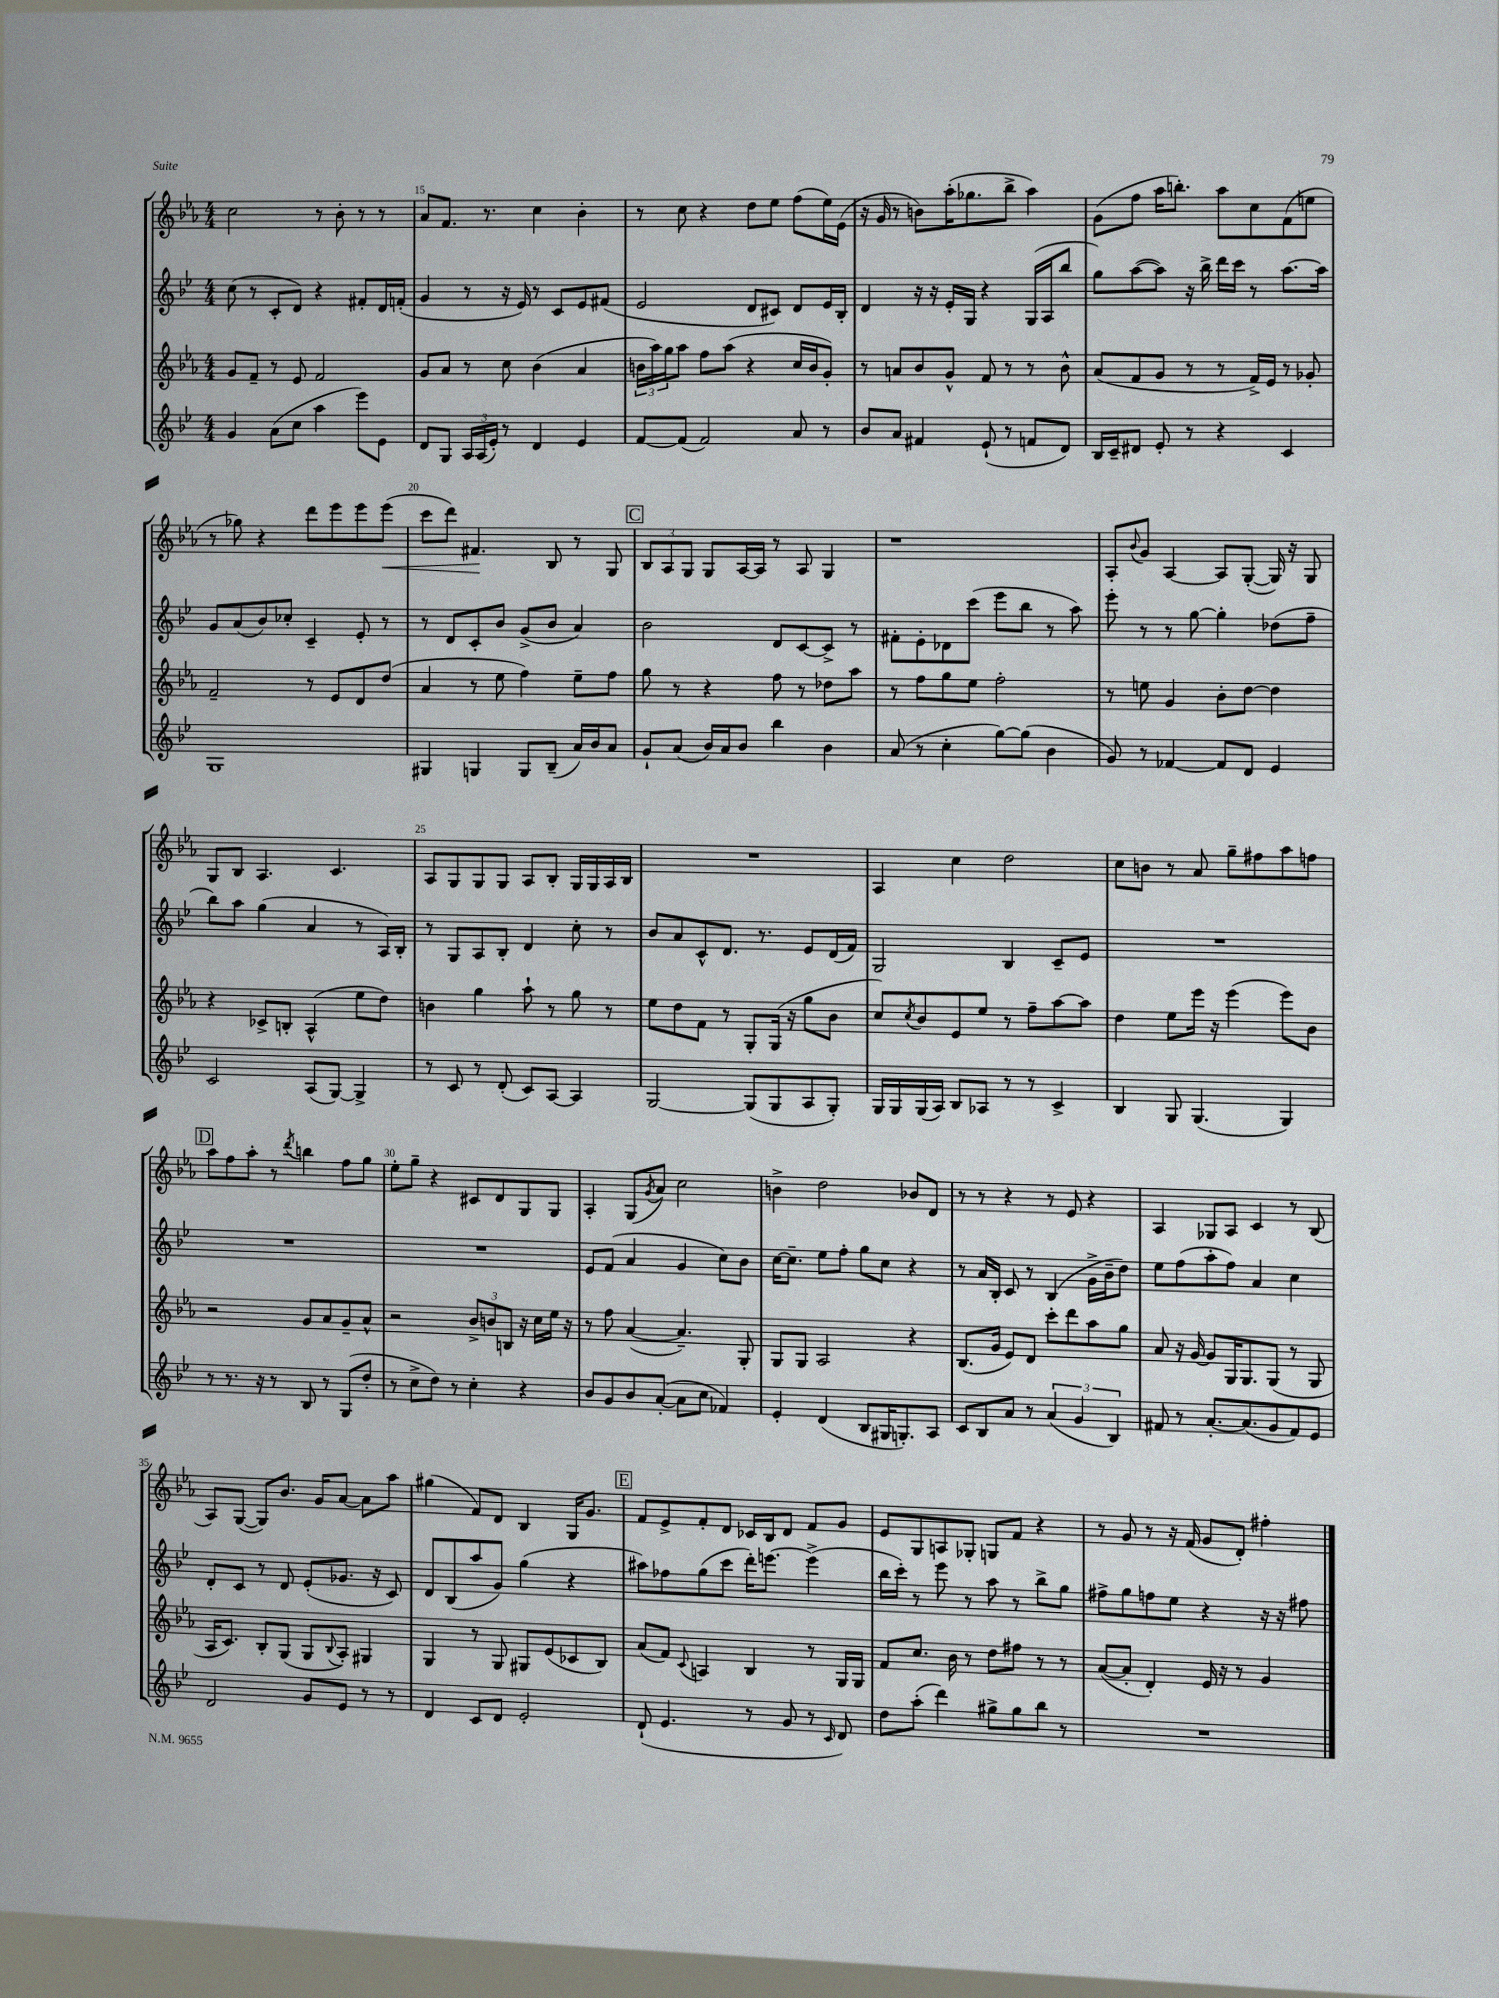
<<
\new StaffGroup <<
\new Staff = "s0" {
    \clef treble \key ees \major \numericTimeSignature \time 4/4
    c''2 r8 bes'8-. r8 r8 |
    aes'8 f'8. r8. c''4 bes'4-. |
    r8 c''8 r4 d''8 ees''8 f''8( ees''16) ees'16( |
    r16 g'16 r8 b'8) aes''16-.( ges''8. bes''8-> aes''4) |
    g'8( f''8 aes''16 b''8.-.) aes''8 c''8 f'8( e''8 |
    r8 ges''8) r4 d'''8 ees'''8 ees'''8 ees'''8\<( |
    c'''8 d'''8) fis'4.\! bes8 r8 g8 |
    \mark \markup { \box "C" } \tuplet 3/2 { bes8 aes8 g8 } g8 aes16~ aes16 r8 aes8 g4 |
    r1 |
    aes8-. \appoggiatura { bes'8 } g'8 aes4~ aes8 g8~-.( g16) r16 g8 |
    g8 bes8 aes4. c'4. |
    aes8 g8 g8 g8 aes8 bes8-. g16 g16 aes16 bes16 |
    R1 |
    aes4 c''4 d''2 |
    c''8 b'8 r8 aes'8 g''8-- fis''8 aes''8 f''8 |
    \mark \markup { \box "D" } aes''8 f''8 aes''8-. r8 \acciaccatura { d'''8 } b''4 f''8 g''8 |
    ees''8-. g''8-- r4 cis'8 d'8 g8 g8 |
    aes4-. g8( \acciaccatura { g'8 } aes'8) c''2 |
    b'4-> d''2 bes'8 d'8 |
    r8 r8 r4 r8 ees'8 r4 |
    aes4 ges8 aes8 c'4 r8 bes8( |
    aes8) g8~( g8) bes'8. g'16 aes'8~ aes'8 aes''8 |
    gis''4( f'8) d'8 bes4 g16 g'8. |
    \mark \markup { \box "E" } f'8 ees'8-> f'8-. d'8 ces'16 bes16 d'8 f'8 g'8 |
    ees'8 g8 a8 ges8-. g8 f'8 r4 |
    r8 g'8 r8 r16 f'16( g'8 d'8-.) fis''4-. \bar "|." |
}
\new Staff = "s1" {
    \clef treble \key bes \major \numericTimeSignature \time 4/4
    c''8( r8 c'8-. d'8) r4 fis'8-. d'16 f'16-.( |
    g'4 r8 r16 ees'16) r8 c'8 ees'8 fis'8( |
    ees'2 d'8 cis'8) d'8 ees'16 bes16-. |
    d'4 r16 r16 ees'16-. g16 r4 g16( a16 bes''8 |
    g''8) a''8~( a''8) r16 bes''16-> d'''16 c'''16 r8 a''8.~ a''16 |
    g'8 a'8( bes'8) ces''8-. c'4-- ees'8-. r8 |
    r8 d'8 c'8-. bes'8 g'8->( bes'8 a'4) |
    \mark \markup { \box "C" } bes'2 d'8 c'8~ c'8-> r8 |
    fis'8-. ees'8-. des'8 c'''8( ees'''8 bes''8 r8 a''8) |
    ees'''8-. r8 r8 g''8~ g''4-. des''8( f''8-- |
    bes''8) a''8 g''4( a'4 r8 a16) bes16-. |
    r8 g8 a8 bes8-. d'4 c''8-. r8 |
    bes'8 a'8 c'8-^ d'8. r8. ees'8 d'16( f'16) |
    g2 bes4 c'8-- ees'8 |
    R1 |
    \mark \markup { \box "D" } R1 |
    R1 |
    ees'8 f'8( a'4 g'4 c''8) bes'8 |
    c''16~ c''8.-- ees''8 f''8-. g''8 c''8 r4 |
    r8 a'16 bes16-. c'8 r8 bes4( g'16-> bes'16-- d''8) |
    ees''8 f''8( a''8-. f''8) a'4 c''4 |
    d'8-. c'8 r8 d'8 ees'8-.( ges'8. r16 c'8) |
    d'8 bes8( a''8 g'8) g''4( r4 |
    \mark \markup { \box "E" } ais''8) fes''8 g''8( c'''8 d'''16-.) e'''8.~ e'''4->( |
    bes''16 c'''16-.) r8 ees'''8 r8 a''8 r8 bes''8-> g''8 |
    fis''8-> g''8 f''8 ees''8 r4 r16 r16 fis''8 \bar "|." |
}
\new Staff = "s2" {
    \clef treble \key ees \major \numericTimeSignature \time 4/4
    g'8 f'8-- r8 ees'8 f'2 |
    g'8 aes'8 r8 c''8 bes'4( aes'4 |
    \tuplet 3/2 { b'16 aes''16) g''16 } aes''8 f''8 aes''8( r4 c''16 b'16 g'8-.) |
    r8 a'8 bes'8 g'8-^ f'8 r8 r8 bes'8-^ |
    aes'8( f'8 g'8 r8 r8 f'16->) ees'16 r8 ges'8-. |
    f'2-- r8 ees'8 d'8 d''8( |
    aes'4 r8 ees''8 f''4) ees''8-- f''8 |
    \mark \markup { \box "C" } g''8 r8 r4 f''8 r8 des''8 aes''8 |
    r8 f''8 g''8 ees''8 f''2-. |
    r8 e''8 g'4 bes'8-. d''8~ d''4 |
    r4 ces'8-> b8-. aes4-^( ees''8 d''8) |
    b'4 g''4 aes''8-! r8 g''8 r8 |
    ees''8 d''8 f'8 r8 g8-. g16( r16 g''8 bes'8 |
    c''8) \acciaccatura { c''8 } bes'8 ees'8 ees''8 r8 f''8-- aes''8~ aes''8 |
    d''4 ees''8 ees'''16 r16 ees'''4( ees'''8) bes'8 |
    \mark \markup { \box "D" } r2 g'8 aes'8 g'8-- aes'8-^ |
    r2 \tuplet 3/2 { bes'8-> b'8 b8 } r16 c''16 ees''16 r16 |
    r8 f''8 aes'4~( aes'4.--) g8-. |
    g8 g8 aes2 r4 |
    bes8.( g'16 ees'8) d'8 c'''8-. d'''8 aes''8 g''8 |
    aes'8 r16 g'16~ g'8 g16 g8. g8( r8 g8 |
    aes16 c'8.) bes8-. g8( g8 \appoggiatura { bes8 } aes8-.) gis4 |
    g4 r8 g8 gis8 ees'8( ces'8 bes8) |
    \mark \markup { \box "E" } aes'8( f'8) \appoggiatura { c'8 } a4 bes4 r8 g16 g16 |
    f'8 c''8. bes'16 r8 d''8 fis''8 r8 r8 |
    aes'8~( aes'8-. d'4-.) ees'16 r16 r8 g'4 \bar "|." |
}
\new Staff = "s3" {
    \clef treble \key bes \major \numericTimeSignature \time 4/4
    g'4 a'8( c''8 a''4 ees'''8) ees'8 |
    d'8 g8 \tuplet 3/2 { a16 a16( ees'16-.) } r8 d'4 ees'4 |
    f'8~ f'8( f'2) a'8 r8 |
    bes'8 a'8 fis'4 ees'8-!( r8 f'8 d'8) |
    bes16 c'16-- dis'8 ees'8-. r8 r4 c'4 |
    g1 |
    gis4 g4 g8 bes8--( a'16) bes'16 a'8 |
    \mark \markup { \box "C" } g'8-! a'8( bes'16) a'16 bes'8 bes''4 bes'4 |
    a'8( r8 c''4-. g''8~) g''8( bes'4 |
    g'8) r8 fes'4~ fes'8 d'8 ees'4 |
    c'2 a8( g8~) g4-> |
    r8 c'8 r8 d'8-.( c'8) a8~ a4 |
    g2~ g8( g8 a8 g8-.) |
    g16 g16 g16( a16) bes8 aes8 r8 r8 c'4-> |
    bes4 g8 g4.( g4) |
    \mark \markup { \box "D" } r8 r8. r16 r8 bes8 r8 g8( d''8-. |
    r8 c''8-> d''8) r8 c''4-. r4 |
    bes'8 g'8 bes'8 a'8~-.( a'8 c''8 fes'4) |
    ees'4-. d'4( bes8 gis16 g8.-.) a8 |
    c'8 bes8 a'8 r8 \tuplet 3/2 { a'4( g'4 bes4) } |
    fis'8 r8 a'8.~-. a'8.( g'8 fis'8) ees'8 |
    d'2 g'8 ees'8 r8 r8 |
    d'4 c'8 d'8 ees'2-. |
    \mark \markup { \box "E" } d'8-!( ees'4. r8 g'8 r8 \grace { c'16 } d'8) |
    d''8 a''8-.( d'''4) gis''8-> gis''8 bes''8 r8 |
    R1 \bar "|." |
}
>>
>>
\layout { \context { \Score currentBarNumber = #14 \override BarNumber.break-visibility = ##(#f #t #t) barNumberVisibility = #(every-nth-bar-number-visible 5) } }
